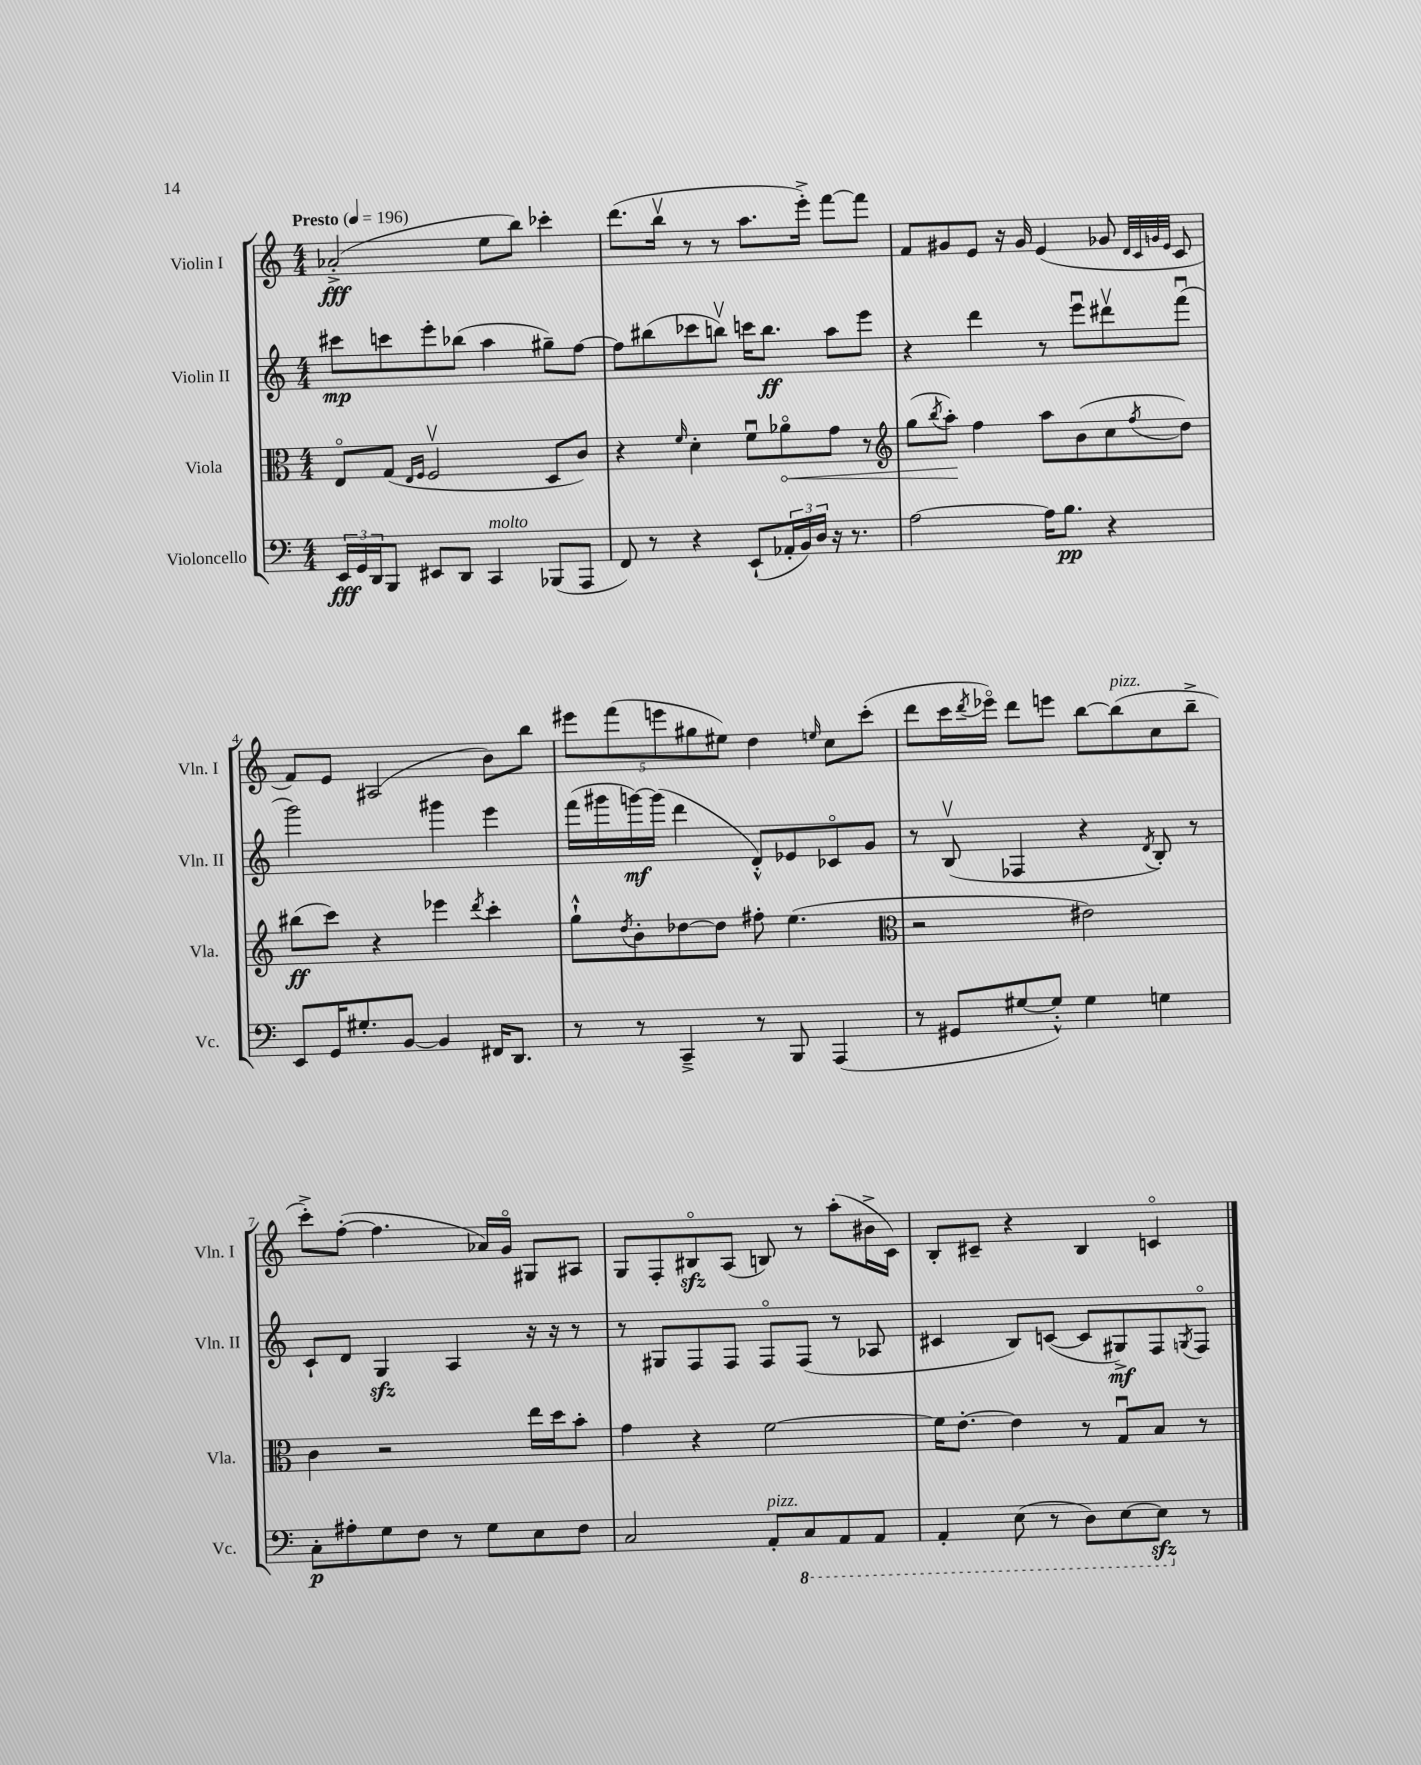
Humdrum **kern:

**kern	**dynam	**kern	**dynam	**kern	**dynam	**kern	**dynam
*part4	*part4	*part3	*part3	*part2	*part2	*part1	*part1
*staff4	*staff4	*staff3	*staff3	*staff2	*staff2	*staff1	*staff1
*I"Violoncello	*	*I"Viola	*	*I"Violin II	*	*I"Violin I	*
*I'Vc.	*	*I'Vla.	*	*I'Vln. II	*	*I'Vln. I	*
*clefF4	*	*clefC3	*	*clefG2	*	*clefG2	*
*k[]	*	*k[]	*	*k[]	*	*k[]	*
*M4/4	*	*M4/4	*	*M4/4	*	*M4/4	*
*MM196	*	*MM196	*	*MM196	*	*MM196	*
=1	=1	=1	=1	=1	=1	=1	=1
!	!	!	!	!	!	!LO:TX:a:B:t=Presto	!
24EE/LL	fff	8E/L	.	8ccc#X\L	mp	(2a-X'^/	fff
24GG/	.	.	.	.	.	.	.
24DD/J	.	.	.	.	.	.	.
8BBB/J	.	(8G/J	.	8cccn\	.	.	.
.	.	16qqE/LL	.	.	.	.	.
.	.	16qqF/JJ	.	.	.	.	.
8EE#X/L	.	2Fv/	.	8eee'\	.	.	.
8DD/J	.	.	.	(8bb-X\J	.	.	.
!LO:TX:a:i:t=molto	!	!	!	!	!	!	!
4CC/	.	.	.	4aa\	.	8ee\L	.
.	.	.	.	.	.	8bb\J)	.
(8BBB-X/L	.	8D/L	.	8gg#X~\L)	.	4ccc-X'\	.
8AAA/J	.	8c/J)	.	[8ff\J	.	.	.
=2	=2	=2	=2	=2	=2	=2	=2
8FF/)	.	4r	.	8ff\L]	.	(8.ddd\L	.
8r	.	.	.	(8bb#X\	.	.	.
.	.	.	.	.	.	16bbv\Jk	.
.	.	16qqf/	.	.	.	.	.
4r	.	4d'\	.	8ccc-X\	.	8r	.
.	.	.	.	8bbnv\J)	.	8r	.
(8EE`/L	.	8fu\L	.	16cccn\KL	.	8.aa\L	.
.	.	.	.	8.bb\J	ff	.	.
!	!	!	!LO:HP:b	!	!	!	!
24AA-X'/L	.	8a-X\	<	.	.	.	.
24BB/)	.	.	.	.	.	.	.
.	.	.	.	.	.	16eee'^\Jk)	.
24D/JJ	.	.	.	.	.	.	.
16r	.	8g\J	.	8aa\L	.	[8fff\L	.
8.r	.	.	.	.	.	.	.
.	.	8r	.	8eee\J	.	8fff\J]	.
=3	=3	=3	=3	=3	=3	=3	=3
*	*	*clefG2	*	*	*	*	*
[2A\	.	(8gg\L	.	4r	.	8f/L	.
.	.	8qbb/	.	.	.	.	.
.	.	8aa'\J)	.	.	.	8g#X/	.
.	.	4ff\	[	4ddd\	.	8e/J	.
.	.	.	.	.	.	16r	.
.	.	.	.	.	.	16g#/	.
16A\KL]	.	8aa\L	.	8r	.	(4e/	.
8.B\J	pp	.	.	.	.	.	.
.	.	(8b\	.	8eeeu\L	.	.	.
4r	.	8cc\	.	8ddd#Xv\	.	8g-X/	.
.	.	.	.	.	.	32qqd/LLL	.
.	.	.	.	.	.	32qqc/	.
.	.	.	.	.	.	32qqgn/	.
.	.	8qff/	.	.	.	32qqe/JJJ	.
.	.	8dd\J)	.	(8fffu\J	.	8c/	.
!!LO:LB:g=z
=4	=4	=4	=4	=4	=4	=4	=4
8EE/L	.	(8bb#X\L	ff	2ggg\)	.	8f/L)	.
16GG/K	.	8ccc\J)	.	.	.	8e/J	.
8.G#X'/	.	.	.	.	.	.	.
.	.	4r	.	.	.	(2A#X/	.
[8BB/J	.	.	.	.	.	.	.
4BB/]	.	4eee-X\	.	4ggg#X\	.	.	.
.	.	8qddd/	.	.	.	.	.
16FF#X/KL	.	4ccc'\	.	4eee\	.	8b\L)	.
8.DD/J	.	.	.	.	.	.	.
.	.	.	.	.	.	8bb\J	.
=5	=5	=5	=5	=5	=5	=5	=5
8r	.	8gg`^^\L	.	(16fff\LL	.	10eee#X\L	.
.	.	.	.	16ggg#X\	.	.	.
.	.	.	.	.	.	(10fff\	.
.	.	8qdd/	.	.	.	.	.
8r	.	8b'\	.	[16gggn\)	mf	.	.
.	.	.	.	(16ggg\JJ]	.	.	.
.	.	.	.	.	.	10eeen\	.
4CC~^/	.	[8dd-X\	.	4ddd\	.	.	.
.	.	.	.	.	.	10gg#X\	.
.	.	8dd-\J]	.	.	.	.	.
.	.	.	.	.	.	10ee#X\J)	.
8r	.	8ff#X'\	.	8d'^^/L)	.	4dd\	.
8BBB/	.	(4.ee\	.	8e-X/	.	.	.
.	.	.	.	.	.	16qqeen/	.
(4AAA/	.	.	.	8c-X/	.	8cc\L	.
.	.	.	.	8g/J	.	(8ccc'\J	.
=6	=6	=6	=6	=6	=6	=6	=6
*	*	*clefC3	*	*	*	*	*
8r	.	2r	.	8r	.	8ddd\L	.
8GG#X/L	.	.	.	(8Bv/	.	16ccc\L	.
.	.	.	.	.	.	8qddd/	.
.	.	.	.	.	.	16eee-X\JJ)	.
[8G#X/	.	.	.	4F-X/	.	8ddd\L	.
8G#'^^/J])	.	.	.	.	.	8eeen\J	.
4G#\	.	2e#X\)	.	4r	.	[8bb\L	.
!	!	!	!	!	!	!LO:TX:a:i:t=pizz.	!
.	.	.	.	.	.	(8bb\]	.
.	.	.	.	8qd/	.	.	.
4Gn\	.	.	.	8B'/)	.	8cc\	.
.	.	.	.	8r	.	8bb~^\J	.
!!LO:LB:g=z
=7	=7	=7	=7	=7	=7	=7	=7
8C'\L	p	4c\	.	8c`/L	.	8ccc'^\L)	.
8A#X'\	.	.	.	8d/J	.	([8ff'\J	.
8G\	.	2r	.	4Gzz/	.	4.ff\]	.
8F\J	.	.	.	.	.	.	.
8r	.	.	.	4A/	.	.	.
8G\L	.	.	.	.	.	16a-X/LL)	.
.	.	.	.	.	.	16g/JJ	.
8E\	.	16ee\LL	.	16r	.	8G#X/L	.
.	.	16dd\J	.	16r	.	.	.
8F\J	.	8b'\J	.	8r	.	8A#X/J	.
=8	=8	=8	=8	=8	=8	=8	=8
2C/	.	4g\	.	8r	.	8G/L	.
.	.	.	.	8G#X/L	.	8F'/	.
.	.	4r	.	8F/	.	8B#Xzz/	.
.	.	.	.	8F/J	.	(8A/J	.
!LO:TX:a:i:t=pizz.	!	!	!	!	!	!	!
8AA'/L	.	[2f\	.	8F/L	.	8Bn/)	.
*8ba	*	*	*	*	*	*	*
8CC/	.	.	.	(8F/J	.	8r	.
8AAA/	.	.	.	8r	.	(8aa'\L	.
8AAA/J	.	.	.	8A-X/	.	16b#X^\L	.
.	.	.	.	.	.	16c\JJ)	.
=9	=9	=9	=9	=9	=9	=9	=9
4AAA'/	.	16f\KL]	.	4c#X/	.	8B'/L	.
.	.	[8.e'\J	.	.	.	.	.
.	.	.	.	.	.	8c#X~/J	.
(8EE\	.	4e\]	.	8B/L)	.	4r	.
8r	.	.	.	([8cn/J	.	.	.
8DD\L)	.	8r	.	8c/L]	.	4B/	.
[8EE\	.	8Gu/L	.	8G#X^/)	mf	.	.
8EEzz\J]	.	8B/J	.	8F/	.	4cn/	.
.	.	.	.	8qGn/	.	.	.
*X8ba	*	*	*	*	*	*	*
8r	.	8r	.	8F/J	.	.	.
==	==	==	==	==	==	==	==
*-	*-	*-	*-	*-	*-	*-	*-
